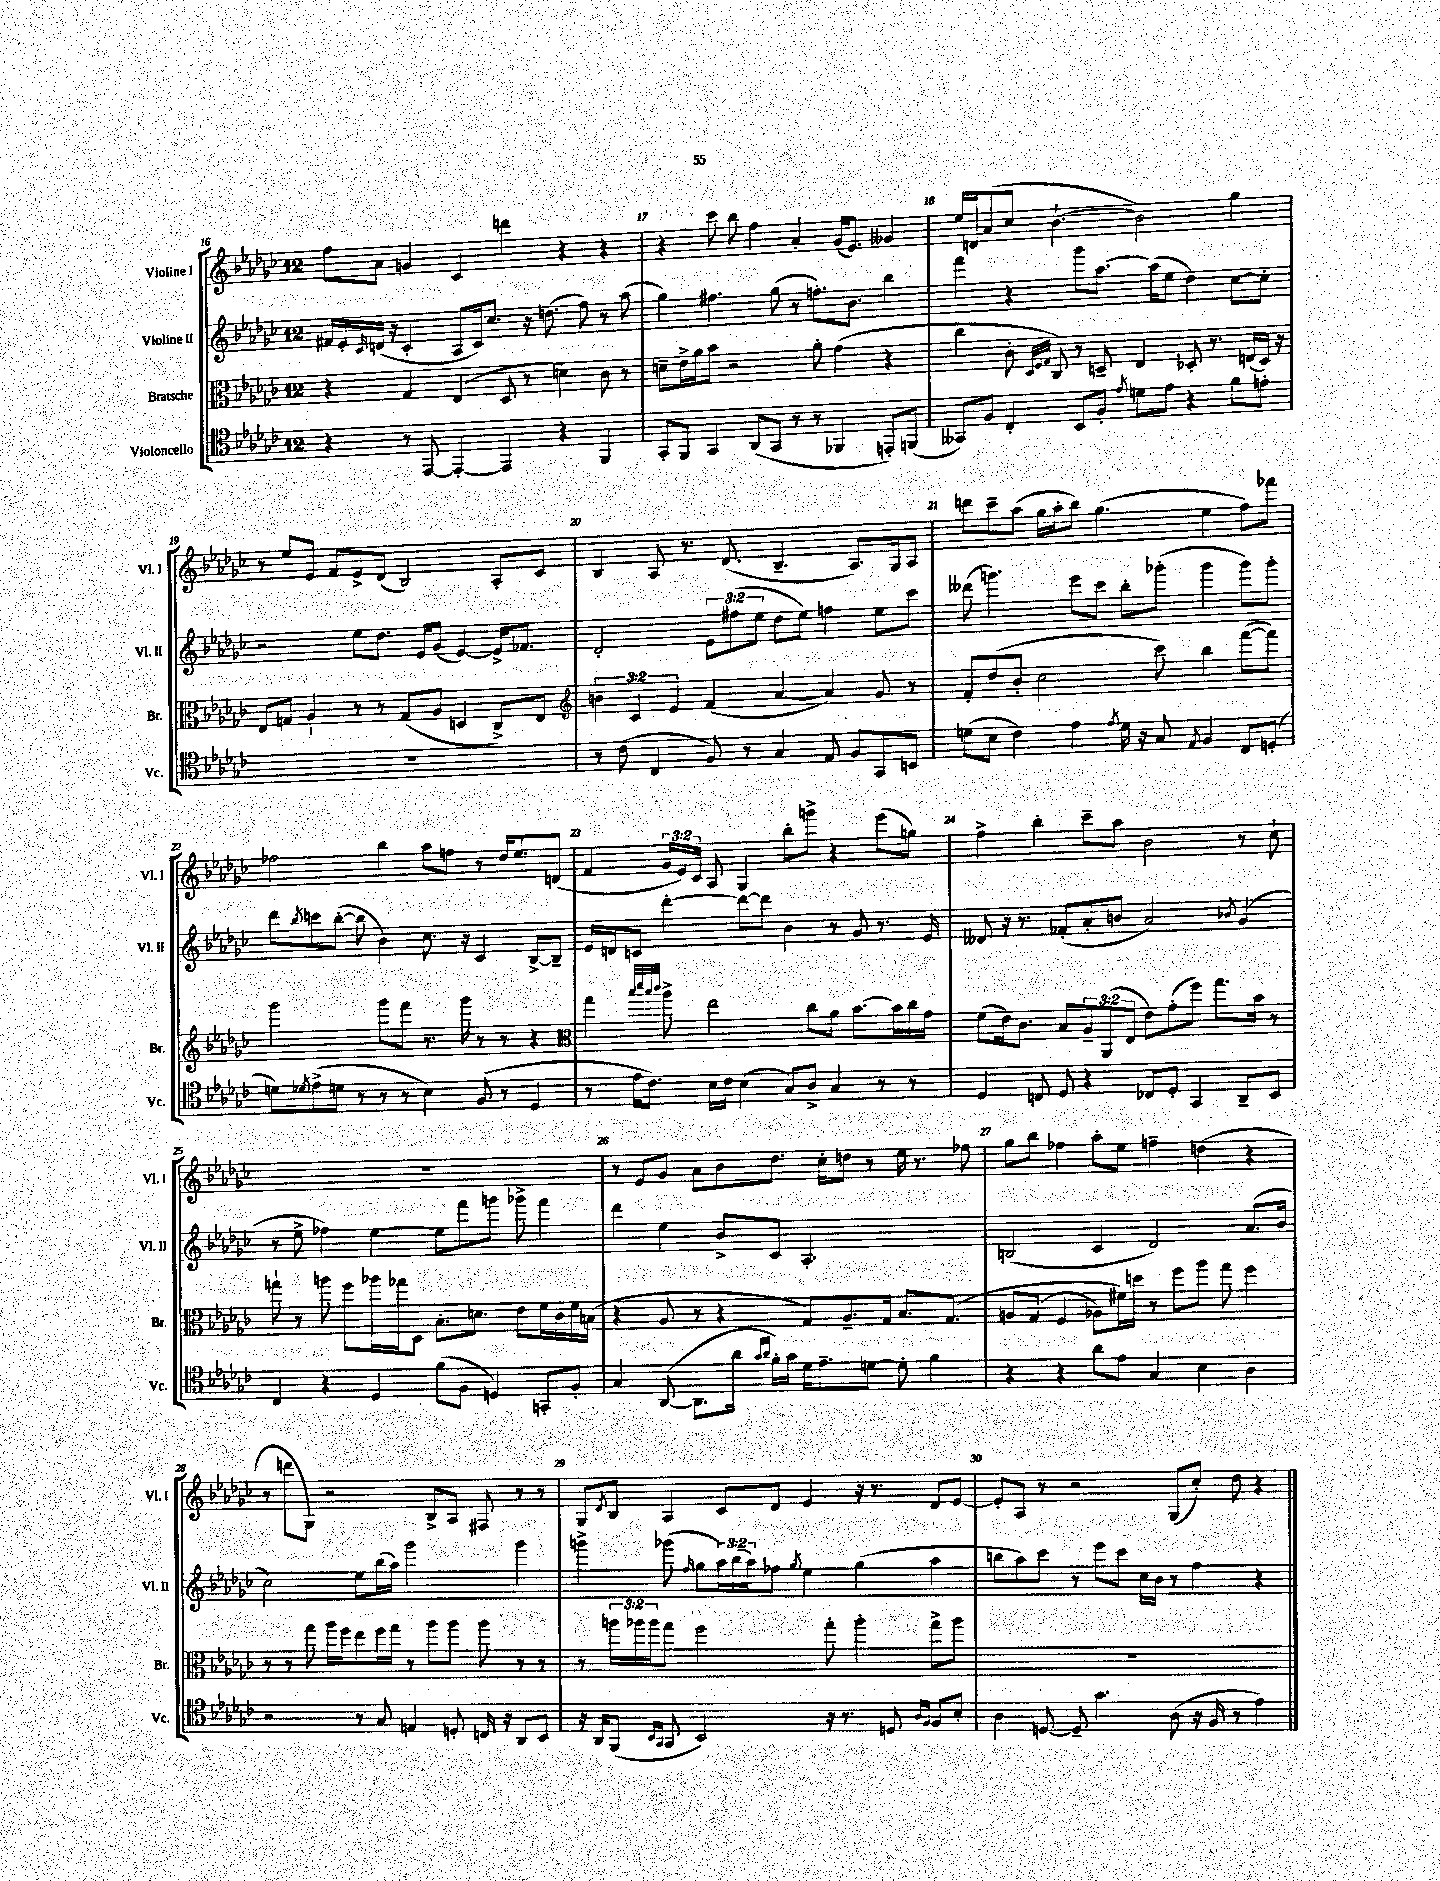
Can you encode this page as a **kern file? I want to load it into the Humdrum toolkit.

**kern	**kern	**kern	**kern
*part4	*part3	*part2	*part1
*staff4	*staff3	*staff2	*staff1
*I"Violoncello	*I"Bratsche	*I"Violine II	*I"Violine I
*I'Vc.	*I'Br.	*I'Vl. II	*I'Vl. I
*clefC4	*clefC3	*clefG2	*clefG2
*k[b-e-a-d-g-c-]	*k[b-e-a-d-g-c-]	*k[b-e-a-d-g-c-]	*k[b-e-a-d-g-c-]
*M12/8	*M12/8	*M12/8	*M12/8
=16	=16	=16	=16
4r	4r	16f#X/LL	8ff\L
.	.	16e-'/	.
.	.	16qqc-/	.
.	.	(16dn/JJ	8a-\J
.	.	16r	.
8r	4G-/	4c-'/	4gn/
[8EE-/	.	.	.
4EE-'/_	(4E-/	8A-/L	4c-/
.	.	16c-/k)	.
.	.	8.cc-/J	.
4EE-/]	8D-/	.	4dddn\
.	8r	16r	.
.	.	(8.ddn\	.
4r	4dn\)	.	4r
.	.	8ff\)	.
4FF/	8c-\	8r	4r
.	8r	(8aa-\	.
=17	=17	=17	=17
8GG-'/L	8dn~\L	4gg-\)	4r
8FF/J	16e-^\L	.	.
.	16a-\J	.	.
4GG-/	8b-\J	4.ff#X\	8ccc-\
.	2r	.	8bb-\
(8AA-/L	.	.	4ff\
8GG-/J	.	(8gg-\	.
8r	.	8r	4a-'/
8r	8a-'\	8.ffn'\L)	.
4FF-X/	(4g-\	.	(16g-/KL
.	.	8.b-\J	8.e-/J)
8EEn'/L)	4r	4bb-\	4g--X/
(8FFn/J	.	.	.
=18	=18	=18	=18
8GG--X/L)	4cc-\	4fff\	16ee-/LL
.	.	.	16dn/J
8F/J	.	.	(8a-/
4C-'/	8c-'\	4r	8cc-/J
.	32qqD-/LLL	.	.
.	32qqF/	.	.
.	32qqG-/JJJ	.	.
.	8C-/)	.	[4.b-`\
8BB-/L	8r	8ggg-\L	.
8F'/J	8Dn~/	[8.aa-\J	.
8qe-/	.	.	.
8dn\L	4E-/	.	2b-\])
.	.	(16aa-\KL]	.
8e-\J	.	8ee-\J	.
4r	8D-X'/	4dd-\)	.
.	8.r	.	.
8f\L	.	[8cc-\L	4gg-\
.	(16En/LL	.	.
8en'\J	16D-/JJ)	8cc-'\J]	.
.	16r	.	.
!!LO:LB:g=z
=19	=19	=19	=19
1.r	8E-/L	2r	8r
.	8Gn/J	.	8ee-/L
.	4A-`/	.	8e-/J
.	.	.	8f/L
.	8r	8ee-\L	8e-^/
.	8r	8.dd-\J	(8d-/J
.	(8G/L	.	2B-/)
.	.	16e-/KL	.
.	8A-/J	(8g-/J	.
.	4Dn/	[4e-/)	.
.	8C-^/L)	16e-^/KL]	8A-'/L
.	.	8.f-X/J	.
.	8E-/J	.	8c-/J
=20	=20	=20	=20
*	*clefG2	*	*
8r	6bn\	2d-'/	4B-/
(8c-\	.	.	.
.	6c-/	.	.
4C-/	.	.	8A-/
.	6e-/	.	.
.	.	.	8.r
8F/)	(4f/	12e-\L	.
.	.	.	(8.d-/
.	.	(12ff#X\	.
8r	.	.	.
.	.	12ee-\J	.
4G-/	[4a-/	8dd-\L	4.B-~/
.	.	8ee-\J)	.
8E-/	4a-/])	4ffn\	.
8F/L	.	.	8.A-/L)
8GG-/	8g-/	8ee-\L	.
.	.	.	16G-/k
8BBn/J	8r	8ccc-\J	8A-/J
=21	=21	=21	=21
(8dn\L	8f'/L	(8ddd--X\	8dddn\L
8B-\J	(8dd-/	4.gggn\)	8ccc-~\
4c-\)	8b-'/J	.	(8aa-\J
.	2cc-\	.	16gg-\LL
.	.	.	16aa-'\J
4e-\	.	8eee-\L	8bb-\J)
.	.	8ccc-\J	(4.gg-\
8qe-/	.	.	.
16d\	.	8bb-'\L	.
16r	.	.	.
8G-/	8ccc-\)	(8ggg-X'\J	.
8qE-/	.	.	.
4F/	4bb-\	4ggg-\	4ee-\
8C-/L	([8fff\L	8ggg-\L)	8ff\L)
(8Dn'/J	8fff\J])	8ggg-'\J	8fff-X\J
!!LO:LB:g=z
=22	=22	=22	=22
8dn\L)	2ggg-\	8ddd-\L	2ff-X\
8qd-X/	.	8qbb-/	.
(8e-^\	.	8cccn\	.
8dn\J	.	([8bb-'\J	.
8r	.	8bb-\]	.
8r	8ggg-\L	4b-\)	4bb-\
8r	8fff\J	.	.
4B-\)	8.r	8.cc-\	8aa-\L
.	.	.	8ffn\J
.	16ggg-\	16r	.
(8F/	8r	4c-/	8r
8r	8r	.	16dd-/KL
.	.	.	8.ee-/
4D-/	4r	[8B-^/L	.
.	.	8B-~/J]	(8dn/J
=23	=23	=23	=23
*	*clefC3	*	*
8r	4gg-\	16e-/LL	4f/
.	.	16dn/J	.
16e-\KL	.	8cn/J	.
8.c-\J)	.	.	.
.	32qqbb-/LLL	.	.
.	32qqddd-/	.	.
.	32qqbb-/	.	.
.	32qqccc-/JJJ	.	.
.	8aa-^\	[4ddd-'\	24g-/LL
.	.	.	24e-/)
.	.	.	24c-/JJ
16B-\LL	2ee-\	.	8A-/
16c-\JJ	.	.	.
(4B-\	.	8ddd-\L_	4G-/
.	.	8ddd-\J]	.
8G-/L)	.	4b-\	8bb-'\L
8A-^/J	8cc-\L	.	8gggn^\J
4G-/	8a-\J	8r	4r
.	[8.b-\L	8g-/	.
8r	.	8.r	(8eee-\L
.	16b-\L]	.	.
8r	16cc-\	.	8ggn\J)
.	16g-\JJ	16e-/	.
=24	=24	=24	=24
4D-/	(8f\L	8d--X/	4ff^\
.	16e-\k)	16r	.
.	8.c-\J	8.r	.
8Cn/	.	.	4bb-'\
8D-/	8B-/L	(8f-X'/L	.
4r	12A-~/	8a-'/	8ccc-~\L
.	(12AA-/	.	.
.	.	8bn/J	8aa-\J
.	12E-/J	.	.
8C-X/L	8e-\L)	2a-/)	2b-\
8D-'/J	(8g-'\	.	.
4GG-/	8ff\J)	.	.
.	8.gg-\L	.	.
.	.	8qb-X/	.
8AA-~/L	.	(4g-/	8r
.	16b-\Jk	.	.
8BB-/J	8r	.	8cc-`\
!!LO:LB:g=z
=25	=25	=25	=25
4C-/	8ggn`\	8r	1.r
.	8r	8ee-^\	.
4r	8aan\	4ff-X\)	.
.	8ff\L	.	.
4D-/	16aa-X\L	[4ee-\	.
.	16gg-X\J	.	.
.	8D-\J	.	.
(8f\L	8.B-'\L	8ee-\L]	.
8F\J	.	8fff\	.
.	8.dn\J	.	.
4Dn/)	.	8gggn\J	.
.	8e-\L	8ggg-X^\	.
8GGn'/L	16f\L	4fff\	.
.	16c-\	.	.
8F'/J	16f\	.	.
.	(16Bn\JJ	.	.
=26	=26	=26	=26
4G-/	4r	4ddd-\	8r
.	.	.	8e-/L
([8AA-/	8A-/	4ee-\	8g-/J
8.AA-\L]	8r	.	8a-\L
.	4r	8b-^/L	8b-\
16a-\Jk	.	.	.
16qqg-/LL	.	.	.
16qqa-/JJ	.	.	.
16f'\LL)	.	8c-/J	8.dd-\J
16g-\JJ	.	.	.
16d-\KL	8G-/L)	2.A-'/	.
8.e-~\	.	.	16cc-'\KL
.	8.A-~/	.	8ddn\J
[8dn\J	.	.	8r
.	16G-/Jk	.	.
8d'\]	8.B-/L	.	16ee-\
.	.	.	8.r
4f\	.	.	.
.	(8.G-/J	.	.
.	.	.	8ff-X\
=27	=27	=27	=27
4r	8An/L	(2Bn/	8gg-\L
.	(8G-/J	.	8bb-\J
4r	4F/	.	4ff-X\
8a-\L	8A-X\L)	4c-/	8aa-'\L
8e-\J	16f#X\L)	.	8ee-\J
.	16ddn\JJ	.	.
4G-/	8r	2d-/)	4ffn~\
.	8ff\L	.	.
4B-\	8aa-\J	.	(4ddn\
.	8gg-\	.	.
4A-\	4ff\	(8.a-/L	4r
.	.	16b-/Jk	.
!!LO:LB:g=z
=28	=28	=28	=28
2r	8r	2cc-\)	8r
.	8r	.	8dddn\L
.	8gg-\	.	8G-\J)
.	16aa-\LL	.	2r
.	16ff\J	.	.
8r	8ee-\	8ee-\L	.
8G-/	16ff\L	(16bb-\L	.
.	16gg-\JJ	16aa-\JJ)	.
4En/	8r	2ggg-\	.
.	8aa-\L	.	8B-^/L
8Dn'/	8aa-\J	.	8A-/J
16Cn/	8aa-\	.	8F#X/
16r	.	.	.
8AA-/L	8r	4ggg-\	8r
8BB-/J	8r	.	8r
=29	=29	=29	=29
16r	8r	4gggn^\	8G-/L
16AA-/KL	.	.	.
.	.	.	8qd-/
(8FF/J	24aan\LL	.	8B-/J
.	24aa-X\	.	.
.	24aa-\J	.	.
16qqBB-/LL	.	.	.
16qqGG-/JJ	.	.	.
8GG-/	8gg-\J	(8ggg-X\	4A-/
.	.	16qqff/	.
2BB-/)	2ff\	8gg-\L	.
.	.	24aa-\L)	8c-/L
.	.	(24bb-\	.
.	.	24aa-\J)	.
.	.	8ff-X\J	8d-/J
.	.	8qgg-/	.
.	.	4ee-\	4e-/
16r	8gg-'\	.	.
8.r	.	.	.
.	4aa-'\	(4gg-\	16r
.	.	.	8.r
8Dn/	.	.	.
16qqA-/LL	.	.	.
16qqF/JJ	.	.	.
8F/L	8gg-^\L	4aa-\	8d-/L
8B-'/J	8aa-\J	.	[8e-/J
=30	=30	=30	=30
4A-\	1.r	8bbn\L	8e-'/L]
.	.	8aa-\)	8A-/J
[8Dn/	.	8ccc-\J	8r
8D~/]	.	8r	2r
4.g-\	.	8eee-\L	.
.	.	8ccc-\J	.
.	.	16cc-\LL	.
.	.	16b-\JJ	.
(8A-\	.	8r	(8G-/L
16r	.	4ff\	8cc-'/J)
16F/	.	.	.
8r	.	.	8dd-\
4e-\)	.	4r	4r
==	==	==	==
*-	*-	*-	*-
